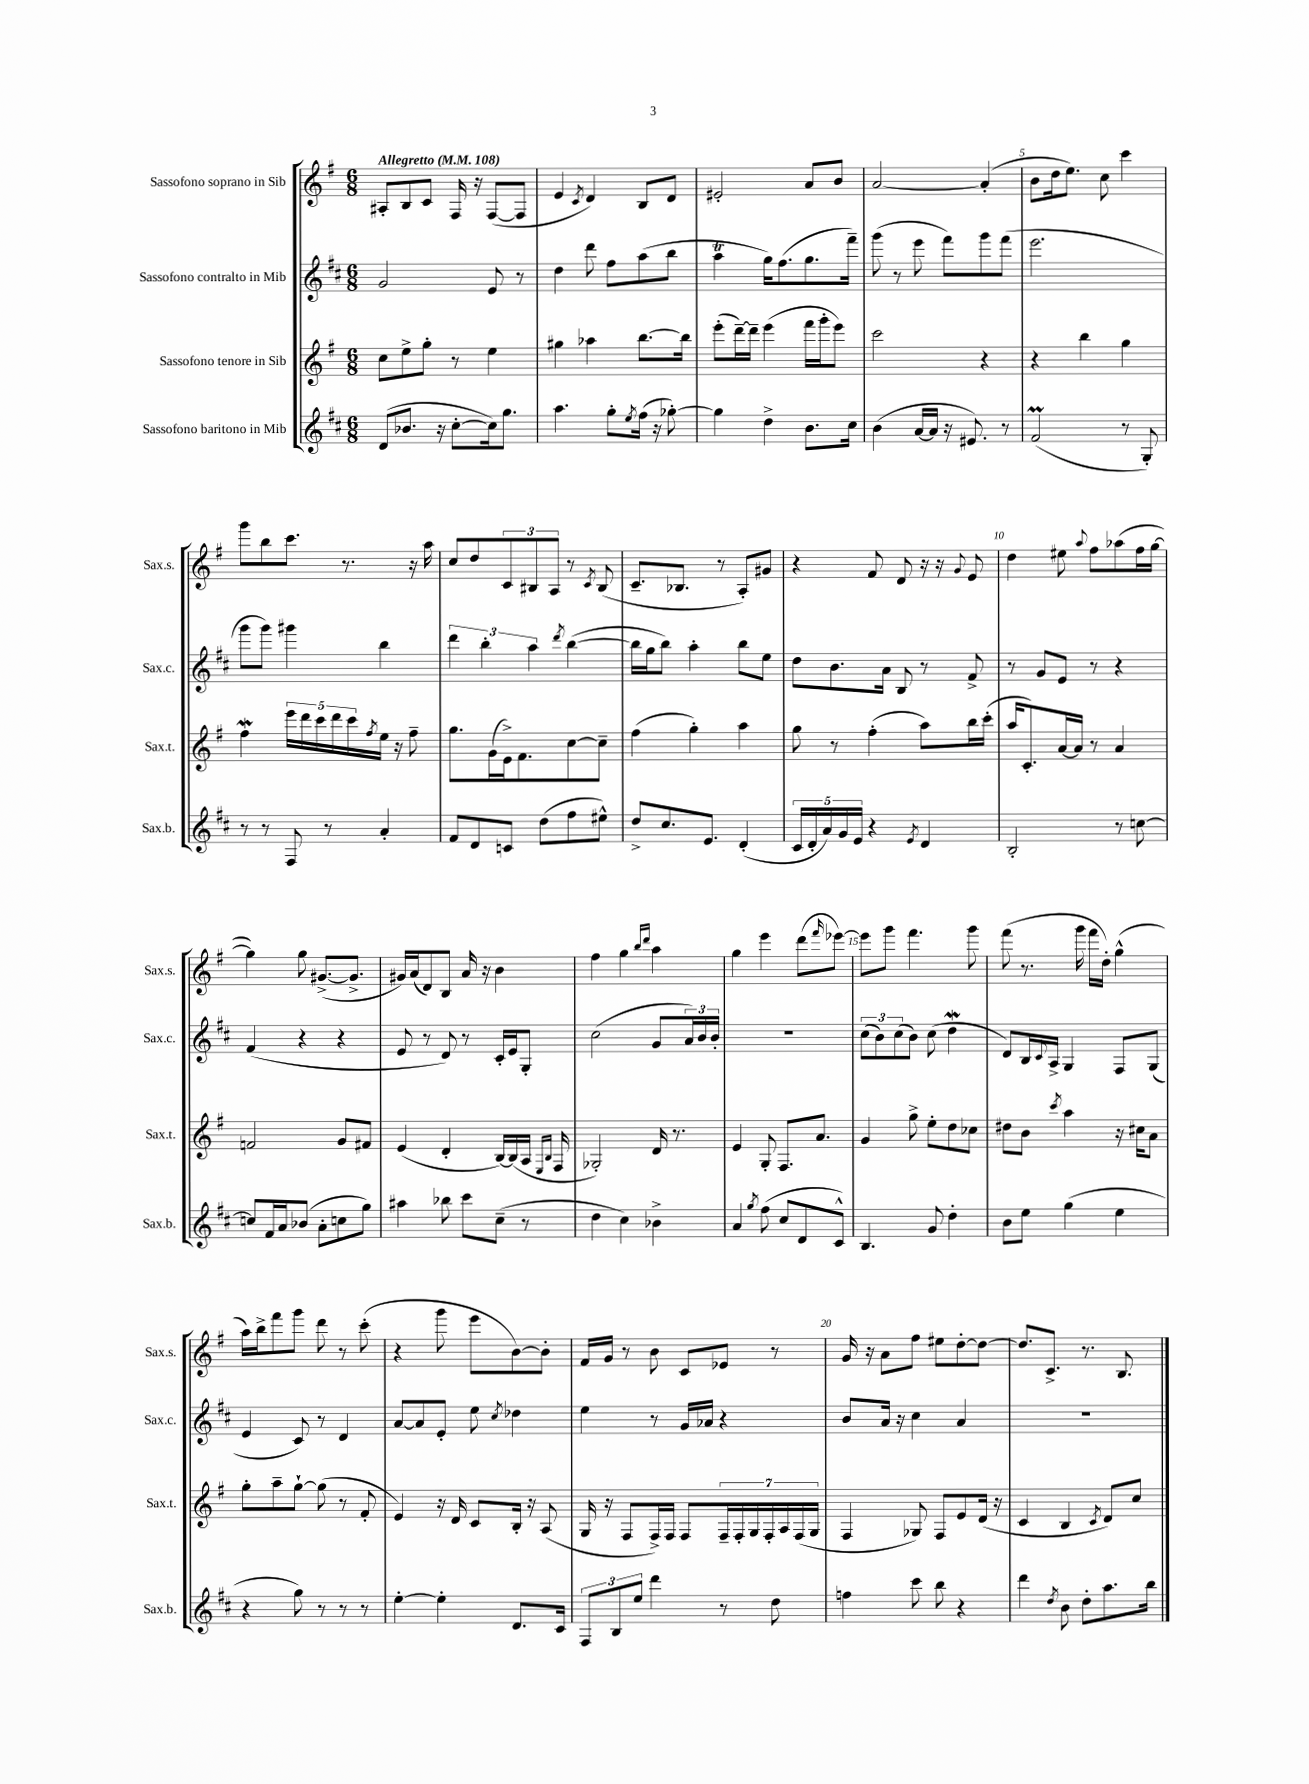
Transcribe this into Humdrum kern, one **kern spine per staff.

**kern	**kern	**kern	**kern
*part4	*part3	*part2	*part1
*staff4	*staff3	*staff2	*staff1
*I"Sassofono baritono in Mib	*I"Sassofono tenore in Sib	*I"Sassofono contralto in Mib	*I"Sassofono soprano in Sib
*I'Sax.b.	*I'Sax.t.	*I'Sax.c.	*I'Sax.s.
*clefG2	*clefG2	*clefG2	*clefG2
*k[f#c#]	*k[f#]	*k[f#c#]	*k[f#]
*M6/8	*M6/8	*M6/8	*M6/8
*MM108	*MM108	*MM108	*MM108
=1	=1	=1	=1
!	!	!	!LO:TX:a:B:t=Allegretto
(8d/L	8cc\L	2g/	8A#X'/L
8.b-X/J	8ee^\	.	8B/
.	8gg'\J	.	8c/J
16r	.	.	.
[8cc#'\L	8r	.	16F#/
.	.	.	16r
16cc#\k])	4ee\	8e/	([8F#/L
8.gg\J	.	.	.
.	.	8r	8F#/J]
=2	=2	=2	=2
4.aa\	4gg#X\	4dd\	4e/
.	.	.	8qc/
.	4aa-X\	8ddd\	4d/)
8gg'\L	.	8ff#\L	.
8qee/	.	.	.
(16ff#\Jk	[8.bb\L	(8aa\	8B/L
16r	.	.	.
[8gg-X'\)	.	8bb\J	8d/J
.	16bb\Jk]	.	.
=3	=3	=3	=3
4gg-\]	(8eee'\L	4aaT\	2e#X'/
.	[16ddd~\L)	.	.
.	16ddd~\JJ]	.	.
4dd^\	(4eee\	16gg\KL)	.
.	.	(8.ff#\	.
8.b\L	16fff#\LL	8.gg\	8a/L
.	16ggg'\J	.	.
.	8eee\J)	.	8b/J
16cc#\Jk	.	16fff#~\Jk)	.
=4	=4	=4	=4
(4b\	2ccc\	(8ggg\	[2a/
.	.	8r	.
[16a/LL	.	8eee\	.
16a/JJ]	.	.	.
16r	.	8fff#\L)	.
8.e#X/)	.	.	.
.	4r	8ggg\	(4a'/]
8r	.	(8fff#\J	.
=5	=5	=5	=5
(2f#m/	4r	2.eee\	8b\L
.	.	.	16dd\k
.	.	.	8.ee\J)
.	4bb\	.	.
.	.	.	8cc\
8r	4gg\	.	4ccc\
8G'/)	.	.	.
!!LO:LB:g=z
=6	=6	=6	=6
8r	4ff#W\	8ggg\L	8ggg\L
8r	.	8ggg\J)	8bb\
8F#/	20eee\LL	4ggg#X\	8.ccc\J
.	20ddd\	.	.
.	20ccc\	.	.
8r	.	.	.
.	20ddd\	.	.
.	.	.	8.r
.	20ccc\	.	.
.	8qff#/	.	.
4a'/	16ee\JJ	4bb\	.
.	16r	.	.
.	8ff#~\	.	16r
.	.	.	16aa\
=7	=7	=7	=7
8f#/L	8.gg\L	6ddd\	8cc/L
8d/	.	.	8dd/
.	.	6bb'\	.
.	(16g\L	.	.
8cn/J	16e^\J)	.	12c/
.	8.f#\	.	.
.	.	6aa\	12B#X/
(8dd\L	.	.	.
.	.	.	12A/J
.	.	8qddd/	.
8ff#\	[8cc\	([4bb\	8r
.	.	.	8qc/
8ee#X^^\J)	8cc~\J]	.	(8B#/
=8	=8	=8	=8
8dd^/L	(4ff#\	16bb\LL]	8.c~/L
.	.	16gg\J	.
8.cc#/	.	8bb\J)	.
.	.	.	8.B-X/J
.	4gg'\)	4aa'\	.
8.e/J	.	.	.
.	.	.	8r
(4d'/	4aa\	8bb\L	8A'/L)
.	.	8ee\J	8g#X/J
=9	=9	=9	=9
20c#/LL	8gg\	8dd\L	4r
20d'/	.	.	.
20a/)	.	.	.
.	8r	8.b\	.
20g/	.	.	.
20e/JJ	.	.	.
4r	(4ff#'\	.	8f#/
.	.	16a\Jk	.
.	.	8B/	8d/
8qe/	.	.	.
4d/	8aa\L)	8r	16r
.	.	.	16r
.	.	.	8qqg/
.	16bb\L	8f#^/	8e/
.	(16ccc'\JJ	.	.
=10	=10	=10	=10
2B'/	16aa/KL	8r	4dd\
.	8.c'/)	.	.
.	.	8g/L	.
.	[16a/L	8e/J	8ee#X\
.	16a/JJ]	.	.
.	.	.	8qqaa/
.	8r	8r	8ff#\L
8r	4a/	4r	(8aa-X\
[8ccn\	.	.	16ff#\L
.	.	.	[16gg\JJ
!!LO:LB:g=z
=11	=11	=11	=11
8ccn/L]	2fn/	(4f#/	4gg\])
16f#/L	.	.	.
16a/J	.	.	.
(8b-X/J	.	4r	8gg\
8a'\L	.	.	([8.g#X^/L
8ccn\	8g/L	4r	.
.	.	.	8.g#^/J]
8gg\J)	8f#X/J	.	.
=12	=12	=12	=12
4aa#X\	(4e/	8e/	16g#X/LL)
.	.	.	(16a/J
.	.	8r	8d/)
8bb-X\	4d'/	8d/)	8B/J
8ccc#\L	.	8r	16a/
.	.	.	16r
(8cc#~\J	[16B/LL)	16c#'/LL	4b\
.	(16B/]	16e/J	.
8r	16A/JJ	8G'/J	.
.	16qqE/LL	.	.
.	16qqB/JJ	.	.
.	16F#/	.	.
=13	=13	=13	=13
4dd\	2G-X'/)	(2cc#\	4ff#\
4cc#\)	.	.	4gg\
.	.	.	16qqbb/LL
.	.	.	16qqddd/JJ
4b-X^\	16d/	8g/L	4aa\
.	8.r	.	.
.	.	24a/L)	.
.	.	24b/	.
.	.	24b'/JJ	.
=14	=14	=14	=14
4a/	4e/	2.r	4gg\
8qgg/	.	.	.
(8ff#\	8G'/	.	4eee\
8cc#/L	8.F#/L	.	.
8d/	.	.	(8ddd\L
.	8.a/J	.	.
.	.	.	16qqfff#/
8c#^^/J)	.	.	[8eee-X\J)
=15	=15	=15	=15
4.B/	4g/	(12cc#\L	8eee-\L]
.	.	12b\)	.
.	.	.	8ggg\J
.	.	(12cc#\	.
.	8gg^\	8b\J)	4.fff#\
8g/	8ee'\L	(8cc#\	.
4dd'\	8dd\	4ddw\	.
.	8cc-X\J	.	8ggg\
=16	=16	=16	=16
8b\L	8dd#X\L	8d/L)	(8fff#\
8ee\J	8b\J	16B/L	8.r
.	.	8qqc#/	.
.	.	16A^/JJ	.
.	8qccc/	.	.
(4gg\	4aa\	4G/	.
.	.	.	16ggg\
.	.	.	16fff#\LL
.	.	.	16dd'\JJ)
4ee\	16r	8F#/L	(4gg^^\
.	16cc#X\KL	.	.
.	8a\J	(8G/J	.
!!LO:LB:g=z
=17	=17	=17	=17
4r	8gg'\L	4e/	16aa\LL)
.	.	.	16bb^\J
.	8aa~\	.	8fff#\
8gg\)	[8gg`\J	8c#/)	8ggg\J
8r	(8gg\]	8r	8ddd\
8r	8r	4d/	8r
8r	8f#'/	.	(8ccc'\
=18	=18	=18	=18
[4ee'\	4e/)	[8a/L	4r
.	.	8a/]	.
4ee'\]	16r	8e'/J	8ggg\
.	16d/	.	.
.	8c/L	8ee\	8eee\L
.	.	8qcc#/	.
8.d/L	16B'/Jk	4dd-X\	[8b\)
.	16r	.	.
.	(8A/	.	8b'\J]
16c#/Jk	.	.	.
=19	=19	=19	=19
12F#/L	16G/	4ee\	16f#/LL
.	16r	.	16g/JJ
12B/	.	.	.
.	8F#/L	.	8r
12ee/J	.	.	.
4ddd\	16F#^/L)	8r	8b\
.	16F#/JJ	.	.
.	8F#/L	16g/LL	8c/L
.	.	16a-X/JJ	.
8r	28F#~/L	4r	8e-X/J
.	28F#'/	.	.
.	28G/	.	.
.	28F#'/	.	.
8dd\	.	.	8r
.	28A/	.	.
.	(28F#/	.	.
.	28G/JJ	.	.
=20	=20	=20	=20
4ffn\	4F#/	8b/L	16g/
.	.	.	16r
.	.	16a/Jk	8a\L
.	.	16r	.
8ccc#\	8G-X/)	4cc#\	8ff#\J
8bb\	8F#/L	.	8ee#X\L
4r	8e/	4a/	[8dd'\
.	(16d/Jk	.	8dd\J_
.	16r	.	.
=21	=21	=21	=21
4ddd\	4c/	2.r	8.dd/L]
.	.	.	8.c^/J
8qdd/	.	.	.
8b\	4B/	.	.
8dd'\L	.	.	8.r
.	8qc/	.	.
8.aa\	8d/L)	.	.
.	.	.	8.B/
.	8cc/J	.	.
16bb\Jk	.	.	.
==	==	==	==
*-	*-	*-	*-
